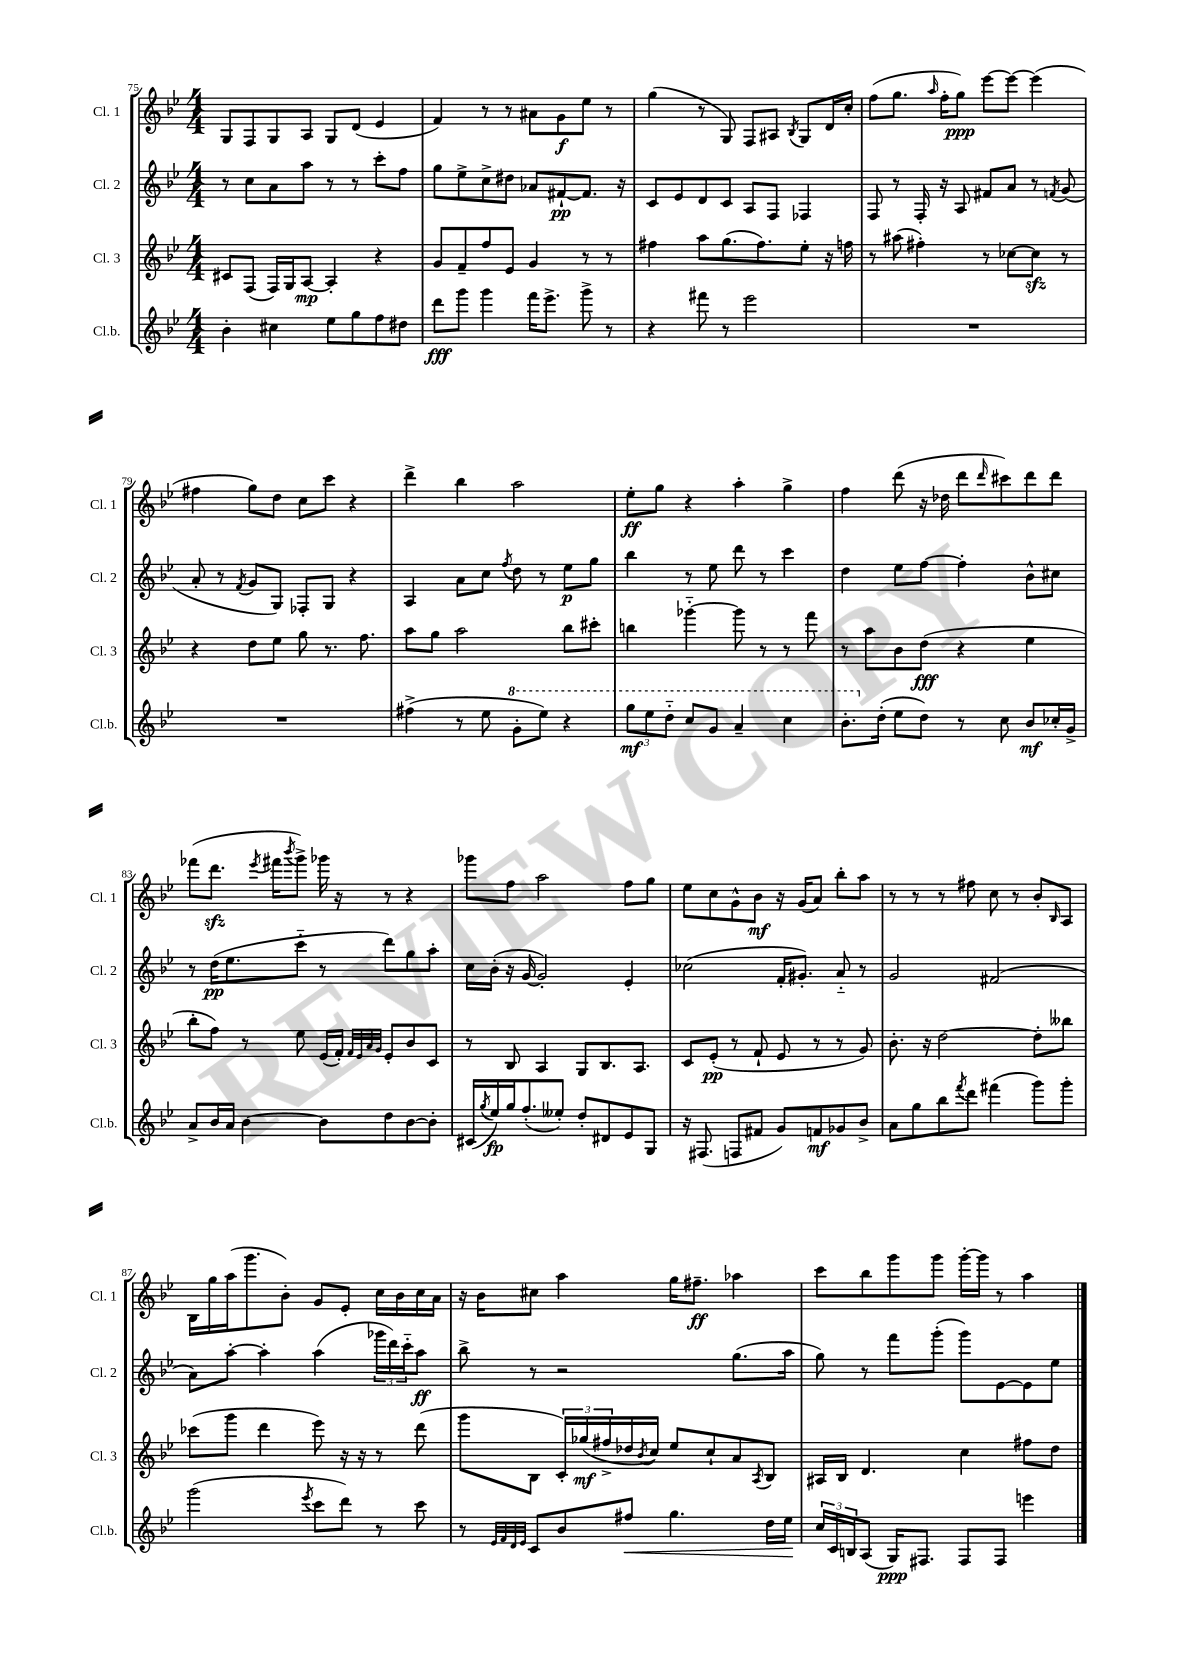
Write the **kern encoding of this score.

**kern	**dynam	**kern	**dynam	**kern	**dynam	**kern	**dynam
*part4	*part4	*part3	*part3	*part2	*part2	*part1	*part1
*staff4	*staff4	*staff3	*staff3	*staff2	*staff2	*staff1	*staff1
*I"Cl.b.	*	*I"Cl. 3	*	*I"Cl. 2	*	*I"Cl. 1	*
*I'Cl.b.	*	*I'Cl. 3	*	*I'Cl. 2	*	*I'Cl. 1	*
*clefG2	*	*clefG2	*	*clefG2	*	*clefG2	*
*k[b-e-]	*	*k[b-e-]	*	*k[b-e-]	*	*k[b-e-]	*
*M4/4	*	*M4/4	*	*M4/4	*	*M4/4	*
=75	=75	=75	=75	=75	=75	=75	=75
4b-'\	.	8c#X/L	.	8r	.	8G/L	.
.	.	(8F/J	.	8cc\L	.	8F/	.
4cc#X\	.	16F/LL)	.	8a\	.	8G/	.
.	.	16G/J	.	.	.	.	.
.	.	[8A/J	mp	8aa\J	.	8A/J	.
8ee-\L	.	4A'/]	.	8r	.	8G/L	.
8gg\	.	.	.	8r	.	(8d/J	.
8ff\	.	4r	.	8ccc'\L	.	4e-/	.
8dd#X\J	.	.	.	8ff\J	.	.	.
=76	=76	=76	=76	=76	=76	=76	=76
8ddd\L	fff	8g/L	.	8gg\L	.	4f/)	.
8ggg\J	.	8f~/	.	8ee-^\	.	.	.
4ggg\	.	8ff/	.	8cc^\	.	8r	.
.	.	8e-/J	.	8dd#X\J	.	8r	.
16fff\KL	.	4g/	.	8a-X/L	.	8a#X\L	.
8.eee-^\J	.	.	.	.	.	.	.
.	.	.	.	[8f#X`/	pp	8g\	f
8ggg^\	.	8r	.	8.f#/J]	.	8ee-\J	.
8r	.	8r	.	.	.	8r	.
.	.	.	.	16r	.	.	.
=77	=77	=77	=77	=77	=77	=77	=77
4r	.	4ff#X\	.	8c/L	.	(4gg\	.
.	.	.	.	8e-/	.	.	.
8fff#X\	.	8aa\L	.	8d/	.	8r	.
8r	.	(8.gg\	.	8c/J	.	8G/)	.
2eee-\	.	.	.	8A/L	.	8F/L	.
.	.	8.ff#\)	.	.	.	.	.
.	.	.	.	8F/J	.	8A#X/J	.
.	.	.	.	.	.	8qB-/	.
.	.	8ee-'\J	.	4F-X/	.	8G/L	.
.	.	16r	.	.	.	16d/L	.
.	.	16ffn\	.	.	.	16cc'/JJ	.
=78	=78	=78	=78	=78	=78	=78	=78
1r	.	8r	.	8F/	.	(8ff\L	.
.	.	(8aa#X\	.	8r	.	8.gg\J	.
.	.	4ff#X'\)	.	16F'/	.	.	.
.	.	.	.	.	.	16qqaa/	.
.	.	.	.	16r	.	16ff'\KL	.
.	.	.	.	8A/	.	8gg\J)	ppp
.	.	8r	.	8f#X/L	.	[8eee-\L	.
.	.	[8cc-X\L	.	8a/J	.	8eee-\J_	.
.	.	8cc-zz\J]	.	8r	.	(4eee-\]	.
.	.	.	.	8qfn/	.	.	.
.	.	8r	.	(8g/	.	.	.
!!LO:LB:g=z
=79	=79	=79	=79	=79	=79	=79	=79
1r	.	4r	.	8a'/	.	4ff#X\	.
.	.	.	.	8r	.	.	.
.	.	.	.	8qf/	.	.	.
.	.	8dd\L	.	8g/L	.	8gg\L)	.
.	.	8ee-\J	.	8G/J)	.	8dd\J	.
.	.	8gg\	.	8F-X'/L	.	8cc\L	.
.	.	8.r	.	8G/J	.	8ccc\J	.
.	.	.	.	4r	.	4r	.
.	.	8.ff\	.	.	.	.	.
=80	=80	=80	=80	=80	=80	=80	=80
(4ff#X^\	.	8aa\L	.	4A/	.	4ddd^\	.
.	.	8gg\J	.	.	.	.	.
8r	.	2aa\	.	8a\L	.	4bb-\	.
8ee-\	.	.	.	8cc\J	.	.	.
.	.	.	.	8qff/	.	.	.
*8va	*	*	*	*	*	*	*
8gg'\L	.	.	.	8dd\	.	2aa\	.
8eee-\J)	.	.	.	8r	.	.	.
4r	.	8bb-\L	.	8ee-\L	p	.	.
.	.	8ccc#X'\J	.	8gg\J	.	.	.
=81	=81	=81	=81	=81	=81	=81	=81
12ggg\L	mf	4bbn\	.	4bb-\	.	8ee-'\L	ff
12eee-\	.	.	.	.	.	.	.
.	.	.	.	.	.	8gg\J	.
12ddd\J	.	.	.	.	.	.	.
8ccc/L	.	[4ggg-X\	.	8r	.	4r	.
8gg/J	.	.	.	8ee-\	.	.	.
4aa~/	.	8ggg-\]	.	8ddd\	.	4aa'\	.
.	.	8r	.	8r	.	.	.
4ccc\	.	8r	.	4ccc\	.	4gg^\	.
.	.	8fff\	.	.	.	.	.
=82	=82	=82	=82	=82	=82	=82	=82
8.bb-'\L	.	8r	.	4dd\	.	4ff\	.
.	.	8aa\L	.	.	.	.	.
*X8va	*	*	*	*	*	*	*
(16dd'\Jk	.	.	.	.	.	.	.
8ee-\L	.	8b-\	.	8ee-\L	.	(8ddd\	.
8dd\J)	.	(8dd\J	fff	[8ff\J	.	16r	.
.	.	.	.	.	.	16dd-X\	.
8r	.	4r	.	4ff'\]	.	8ddd\L	.
.	.	.	.	.	.	16qqddd/	.
8cc\	.	.	.	.	.	8ccc#X\)	.
8b-/L	mf	4ee-\	.	8b-^^\L	.	8ddd\	.
16cc-X'/L	.	.	.	8cc#X\J	.	8ddd\J	.
16g^/JJ	.	.	.	.	.	.	.
!!LO:LB:g=z
=83	=83	=83	=83	=83	=83	=83	=83
8a^/L	.	8bb-'\L	.	8r	.	(8fff-X\L	.
16b-/L	.	8ff\J)	.	(16dd\KL	pp	8.dddzz\J	.
16a/JJ	.	.	.	8.ee-\	.	.	.
[4b-\	.	8r	.	.	.	.	.
.	.	.	.	.	.	8qeee-/	.
.	.	.	.	.	.	16fff#X\KL	.
.	.	.	.	.	.	8qbbb-/	.
.	.	8ee-\	.	8ccc\J	.	8ggg^\J)	.
8b-\L]	.	(16e-/LL	.	8r	.	16ggg-X\	.
.	.	16f'/JJ)	.	.	.	16r	.
.	.	32qqf/LLL	.	.	.	.	.
.	.	32qqe-/	.	.	.	.	.
.	.	32qqa/	.	.	.	.	.
.	.	32qqg/JJJ	.	.	.	.	.
8dd\	.	8e-'/L	.	8ddd\L)	.	8r	.
[8b-\	.	8b-/	.	8gg\	.	4r	.
8b-'\J]	.	8c/J	.	8aa'\J	.	.	.
=84	=84	=84	=84	=84	=84	=84	=84
(16c#X/LL	.	8r	.	16cc\LL	.	8ggg-X\L	.
8qgg/	.	.	.	.	.	.	.
16ee-/)	fp	.	.	(16b-'\JJ	.	.	.
16gg/J	.	8B-/	.	16r	.	8ff\J	.
(8.ff'/	.	.	.	[16g/	.	.	.
.	.	4A/	.	2g'/])	.	2aa\	.
8ee--X'/J)	.	.	.	.	.	.	.
8dd'/L	.	8G/L	.	.	.	.	.
8d#X/	.	8.B-/	.	.	.	.	.
8e-/	.	.	.	4e-'/	.	8ff\L	.
.	.	8.A/J	.	.	.	.	.
8G/J	.	.	.	.	.	8gg\J	.
=85	=85	=85	=85	=85	=85	=85	=85
16r	.	8c/L	.	(2cc-X\	.	8ee-\L	.
(8.F#X/	.	.	.	.	.	.	.
.	.	(8e-'/J	pp	.	.	8cc\	.
8Fn/L	.	8r	.	.	.	8g^^\	.
8f#X/J	.	8f`/	.	.	.	8b-\J	mf
8g/L)	.	8e-/	.	16f'/KL	.	16r	.
.	.	.	.	8.g#X'/J)	.	(16g/KL	.
8fn/	mf	8r	.	.	.	8a/J)	.
8g-X/	.	8r	.	8a/	.	8bb-'\L	.
8b-^/J	.	8g/)	.	8r	.	8aa\J	.
=86	=86	=86	=86	=86	=86	=86	=86
8a\L	.	8.b-'\	.	2g/	.	8r	.
8gg\	.	.	.	.	.	8r	.
.	.	16r	.	.	.	.	.
8bb-\	.	[2dd\	.	.	.	8r	.
8qfff/	.	.	.	.	.	.	.
8ddd\J	.	.	.	.	.	8ff#X\	.
(4fff#X\	.	.	.	(2f#X/	.	8cc\	.
.	.	.	.	.	.	8r	.
8ggg\L)	.	8dd'\L]	.	.	.	8b-'/L	.
.	.	.	.	.	.	16qqB-/	.
8ggg'\J	.	8bb--X\J	.	.	.	8A/J	.
!!LO:LB:g=z
=87	=87	=87	=87	=87	=87	=87	=87
(2ggg\	.	(8ccc-X\L	.	8a\L)	.	16B-\LL	.
.	.	.	.	.	.	16gg\	.
.	.	8ggg\J	.	[8aa'\J	.	(16aa\J	.
.	.	.	.	.	.	8.ggg\	.
.	.	4ddd\	.	4aa'\]	.	.	.
.	.	.	.	.	.	8b-'\J)	.
8qeee-/	.	.	.	.	.	.	.
8ccc\L	.	8eee-\)	.	(4aa\	.	8g/L	.
8ddd\J)	.	16r	.	.	.	8e-'/J	.
.	.	16r	.	.	.	.	.
8r	.	8r	.	24ggg-X\LL	.	16cc\LL	.
.	.	.	.	24ddd\)	.	.	.
.	.	.	.	.	.	16b-\	.
.	.	.	.	24ccc\J	.	.	.
8ccc\	.	(8ddd\	.	8aa\J	ff	16cc\	.
.	.	.	.	.	.	16a\JJ	.
=88	=88	=88	=88	=88	=88	=88	=88
8r	.	8ggg\L	.	8bb-^\	.	16r	.
.	.	.	.	.	.	16b-\KL	.
32qqe-/LLL	.	.	.	.	.	.	.
32qqf/	.	.	.	.	.	.	.
32qqd/	.	.	.	.	.	.	.
32qqe-/JJJ	.	.	.	.	.	.	.
8c/L	.	8B-\J	.	8r	.	8cc#X\J	.
8b-/	.	24c'/LL)	.	2r	.	4aa\	.
.	.	(24gg-X/	mf	.	.	.	.
.	.	24ff#X^/	.	.	.	.	.
!	!LO:HP:b	!	!	!	!	!	!
8ff#X/J	<	16dd-X/	.	.	.	.	.
.	.	8qb-/	.	.	.	.	.
.	.	16cc/JJ)	.	.	.	.	.
4.gg\	.	8ee-/L	.	.	.	16gg\KL	.
.	.	.	.	.	.	8.ff#X~\J	ff
.	.	8cc`/	.	.	.	.	.
.	.	8a/	.	(8.gg\L	.	4aa-X\	.
.	.	8qA/	.	.	.	.	.
16dd\LL	.	8B-/J	.	.	.	.	.
16ee-\JJ	.	.	.	16aa\Jk	.	.	.
.	[	.	.	.	.	.	.
=89	=89	=89	=89	=89	=89	=89	=89
24cc/LL	.	16A#X/LL	.	8gg\)	.	8ccc\L	.
24c/	.	.	.	.	.	.	.
.	.	16B-/JJ	.	.	.	.	.
24Bn/J	.	.	.	.	.	.	.
(8A/J	.	4.d/	.	8r	.	8bb-\	.
16G/KL)	ppp	.	.	8fff\L	.	8ggg\	.
8.F#X/J	.	.	.	.	.	.	.
.	.	.	.	(8ggg'\J	.	8ggg\J	.
8F#/L	.	4cc\	.	8ggg\L)	.	[16ggg'\LL	.
.	.	.	.	.	.	16ggg\JJ]	.
8F#/J	.	.	.	[8e-\	.	8r	.
4eeen\	.	8ff#X\L	.	8e-\]	.	4aa\	.
.	.	8dd\J	.	8ee-\J	.	.	.
==	==	==	==	==	==	==	==
*-	*-	*-	*-	*-	*-	*-	*-
